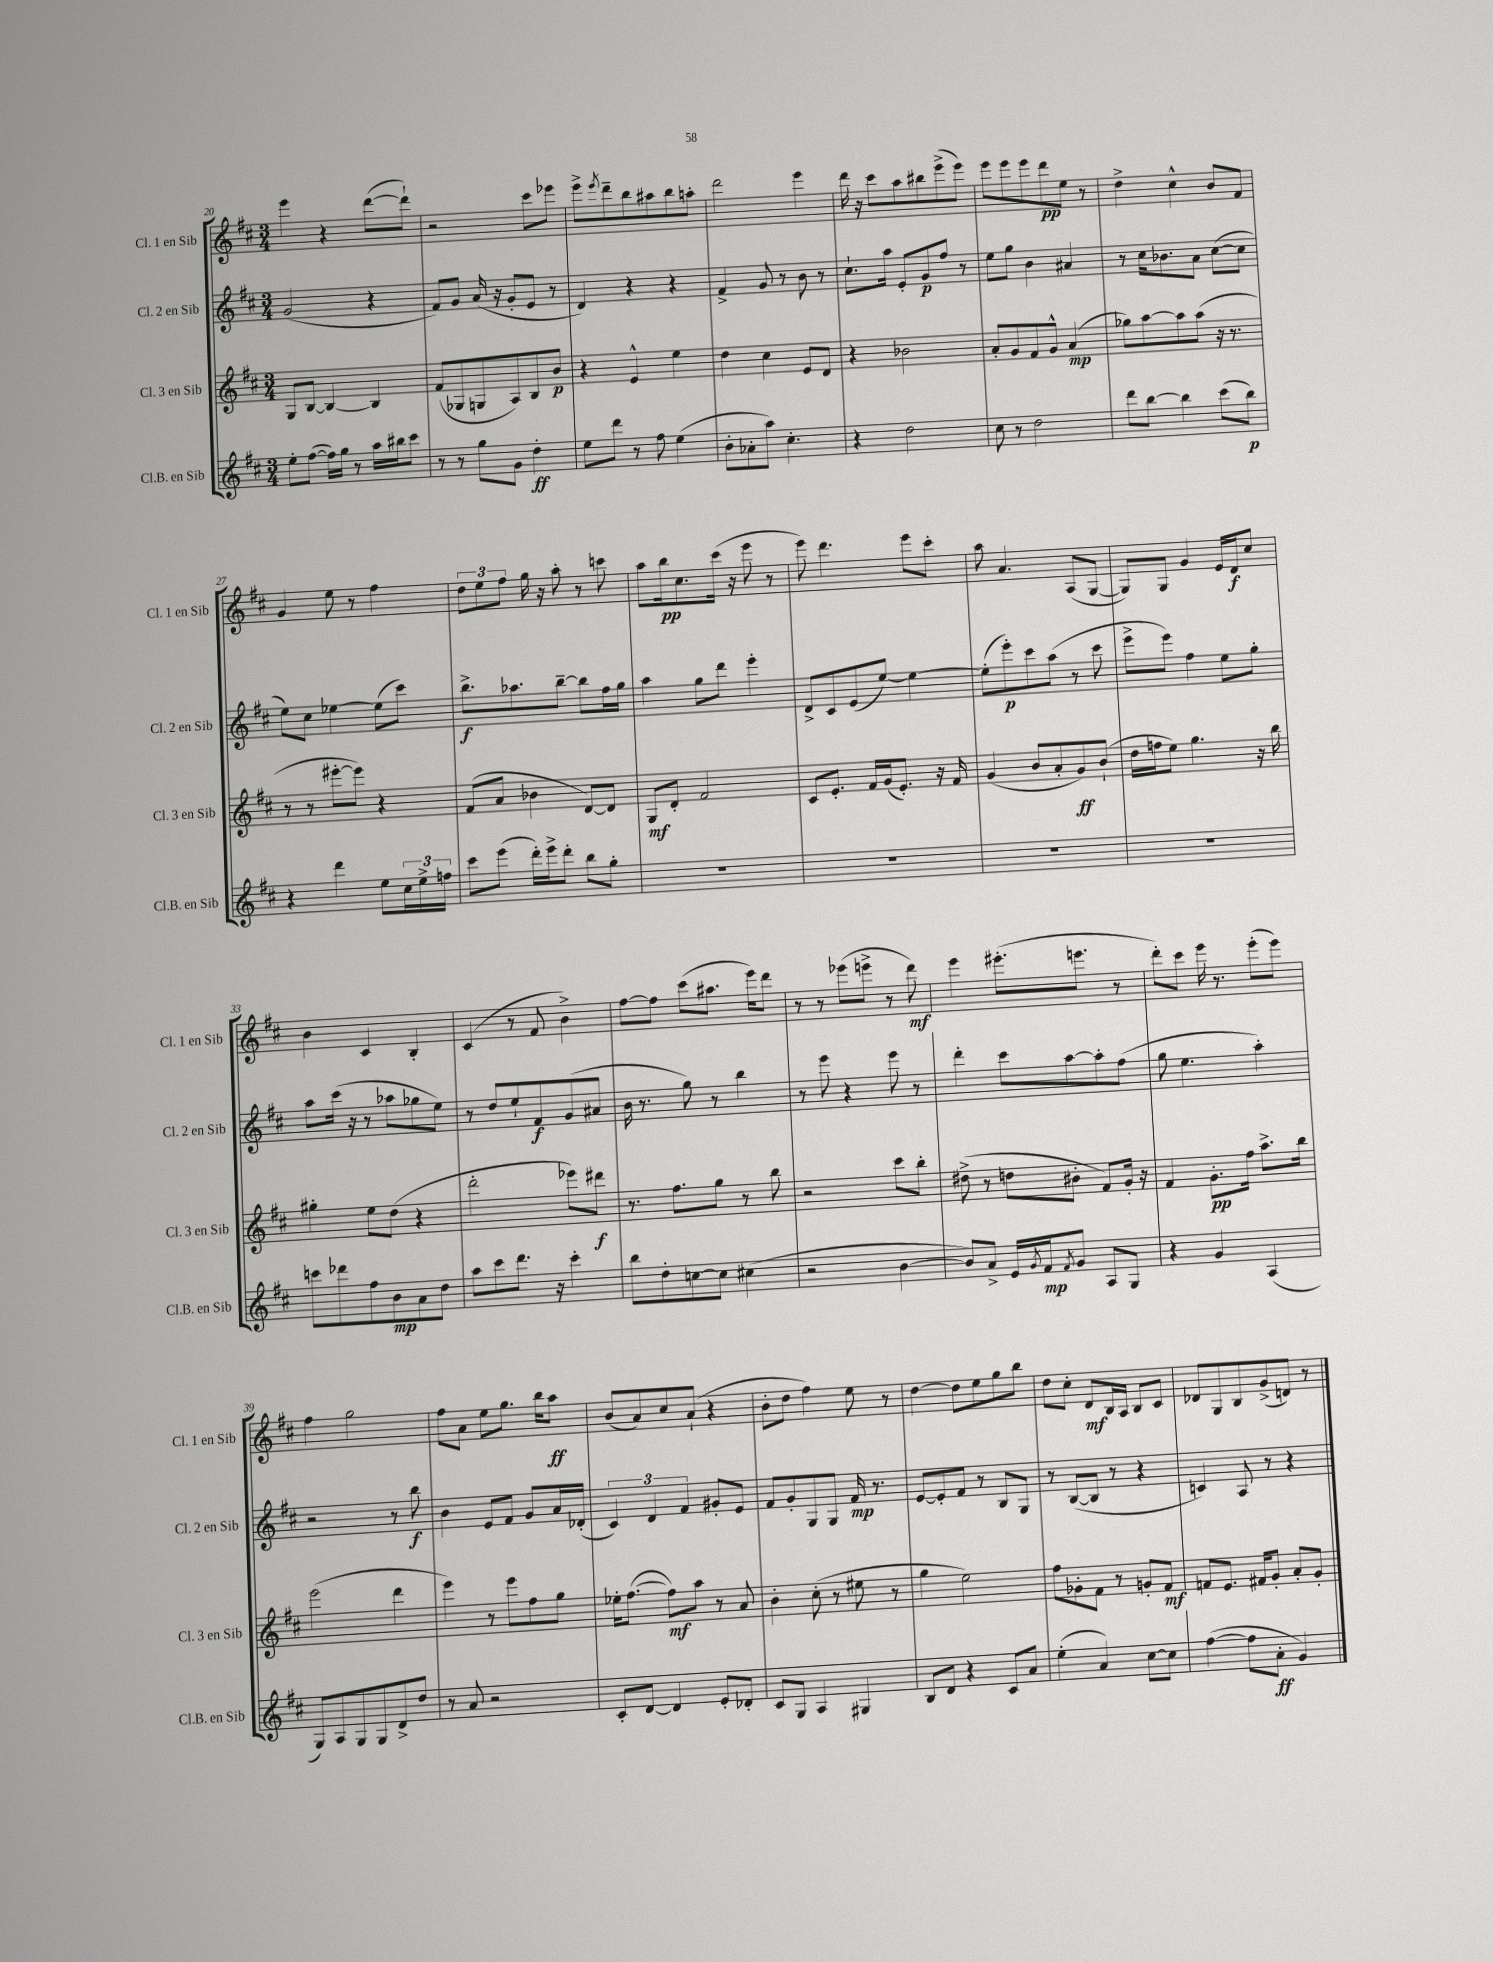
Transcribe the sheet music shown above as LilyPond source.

<<
\new StaffGroup <<
\new Staff = "s0" \with { instrumentName = "Cl. 1 en Sib" shortInstrumentName = "Cl. 1 en Sib" } {
    \clef treble \key d \major \numericTimeSignature \time 3/4
    e'''4 r4 d'''8~( d'''8-!) |
    r2 cis'''8 ees'''8 |
    e'''8-> \acciaccatura { e'''8 } d'''8-- b''8 ais''8 b''8 a''8-. |
    d'''2 e'''4 |
    d'''16 r16 cis'''8 a''8 bis''8 e'''8->( e'''8) |
    e'''8 e'''8 e'''8 d'''8\pp e''8 r8 |
    d''4-> cis''4-^ b'8 fis'8 |
    g'4 e''8 r8 fis''4 |
    \tuplet 3/2 { d''8 e''8 fis''8 } g''16 r16 a''8-. r8 c'''8 |
    a''8 b''16\pp cis''8. cis'''16( r16 e'''8 r8 |
    e'''8) d'''4. e'''8 cis'''8-. |
    a''8 a'4. a8( g8~ |
    g8) g8 g'4 e'16 d'16\f cis''8 |
    b'4 cis'4 b4-. |
    cis'4( r8 fis'8 b'4->) |
    fis''8~ fis''8 cis'''8( ais''8. e'''16) d'''8 |
    r8 r8 ees'''8( e'''8-> r8 d'''8\mf) |
    e'''4 eis'''8.-.( e'''8. r8 |
    d'''8-.) cis'''8 e'''16 r8. e'''8-.( e'''8) |
    fis''4 g''2 |
    fis''8 a'8 e''8 g''8. b''16 a''8\ff |
    b'8( a'8) cis''8 a'8-!( r4 |
    b'8-. d''8 fis''4) e''8 r8 |
    d''4~ d''8 e''8 g''8 b''8 |
    d''8 cis''8-. d'8\mf b16 a16 b8 cis'8 |
    des'8 g8 b8 g'8->( d'8) r8 \bar "|." |
}
\new Staff = "s1" \with { instrumentName = "Cl. 2 en Sib" shortInstrumentName = "Cl. 2 en Sib" } {
    \clef treble \key d \major \numericTimeSignature \time 3/4
    g'2( r4 |
    fis'8) g'8 a'16( r16 g'8-. e'8 r8 |
    d'4) r4 r4 |
    fis'4-> g'8 r8 b'8 r8 |
    cis''8.-! a''16 e'8-. g'8\p fis''8 r8 |
    e''8 g''8 b'4 ais'4 |
    r8 cis''16 bes'8. a'8 cis''8~( cis''8 |
    e''8) cis''8 ees''4~ ees''8( cis'''8) |
    b''8.->\f aes''8. b''8~-- b''8 fis''16 g''16 |
    a''4 g''8 d'''8 e'''4-. |
    d'8-> cis'8 e'8( e''8~) e''4~ |
    e''8-.( e'''8-.\p) cis'''8 a''8( r8 cis'''8 |
    e'''8-> e'''8) fis''4 e''8 g''8-. |
    a''8 cis'''16( r16 r8 aes''8 ges''8 e''8) |
    r8 d''8 e''8-! fis'8\f g'8( ais'8 |
    b'16 r8. g''8) r8 b''4 |
    r8 e'''8 r4 e'''8 r8 |
    d'''4-. cis'''8 a''8~ a''8-. fis''8( |
    g''8 e''4. a''4-.) |
    r2 r8 b''8\f |
    b'4 e'8 fis'8 g'8 a'16 des'16-.( |
    \tuplet 3/2 { cis'4) d'4 fis'4 } gis'8-. e'8 |
    fis'8 g'8-. g8 g8 fis'16\mp r8. |
    e'8~ e'8-. fis'8 r8 b8 g8 |
    r8 b8~( b8 r8 r4 |
    c'4) a8 r8 r4 \bar "|." |
}
\new Staff = "s2" \with { instrumentName = "Cl. 3 en Sib" shortInstrumentName = "Cl. 3 en Sib" } {
    \clef treble \key d \major \numericTimeSignature \time 3/4
    g8 b8~ b4~ b4 |
    fis'8( ges8 g8 a8) b8 b'8\p |
    r4 e'4-^ e''4 |
    d''4 cis''4 e'8 d'8 |
    r4 bes'2 |
    a'8-. g'8 fis'8 g'8-^ a'4\mp( |
    ges''8) a''8~ a''8 a''8( r16 r8. |
    r8 r8 eis'''8~-. eis'''8) r4 |
    fis'8( a'8 bes'4 d'8~) d'8 |
    g8\mf d'8-. fis'2 |
    cis'8 e'8.-. fis'16 g'16( e'8.-.) r16 fis'16 |
    g'4( b'8 a'8-. g'8\ff) b'8-!( |
    d''16 f''16 e''8) g''4. r16 b''16 |
    gis''4-. e''8 d''8( r4 |
    d'''2-. ees'''8) dis'''8\f |
    r8. fis''8. g''8 r8 b''8 |
    r2 cis'''8 b''8-. |
    dis''8->( r8 d''8 bis'8-. fis'8) g'16-. r16 |
    fis'4 g'8.-.\pp fis''16 a''8.-> b''16 |
    e'''2( d'''4 |
    e'''4) r8 e'''8 fis''8 g''8 |
    ees''16-. fis''8.~( fis''8\mf) a''8 r8 a'8 |
    b'4-. cis''8-.( r8 eis''8 r8 |
    g''4 e''2) |
    fis''8 ges'8-. fis'8 r8 g'8-. fis'8\mf |
    f'8 e'8. fis'16 g'8-. a'8-. g'8-. \bar "|." |
}
\new Staff = "s3" \with { instrumentName = "Cl.B. en Sib" shortInstrumentName = "Cl.B. en Sib" } {
    \clef treble \key d \major \numericTimeSignature \time 3/4
    e''8-. fis''8~( fis''16) g''16 r8 a''16 bis''16 cis'''8 |
    r8 r8 g''8 g'8 d''4-.\ff |
    e''8 d'''8 r8 fis''8 e''4( |
    b'8-. aes'8-. a''8) cis''4.-. |
    r4 d''2 |
    cis''8 r8 d''2 |
    d'''8 b''8~ b''4 cis'''8( b''8\p) |
    r4 d'''4 e''8 \tuplet 3/2 { cis''16 e''16-> f''16 } |
    cis'''8 e'''8( d'''16-.) e'''16-> d'''8-. b''8 g''8-. |
    R2. |
    R2. |
    R2. |
    R2. |
    c'''8 des'''8 fis''8 b'8\mp a'8 d''8 |
    a''8 cis'''8 d'''8. r16 cis'''4-. |
    b''8 d''8-. c''8~ c''8 cis''4( |
    r2 b'4~ |
    b'8) a'8-> e'16 \acciaccatura { g'8 } fis'16\mp \acciaccatura { fis'8 } g'8 a8 g8 |
    r4 g'4 a4( |
    g8) a8 g8 g8 d'8-> d''8 |
    r8 a'8 r2 |
    cis'8-. d'8~ d'4 e'8-. des'8-. |
    cis'8 g8 a4 gis4 |
    b8 d'8 r4 cis'8 a'8 |
    e''4-.( a'4) cis''8~ cis''8 |
    fis''4~( fis''8 a'8-.\ff g'4) \bar "|." |
}
>>
>>
\layout { \context { \Score currentBarNumber = #20 } }
